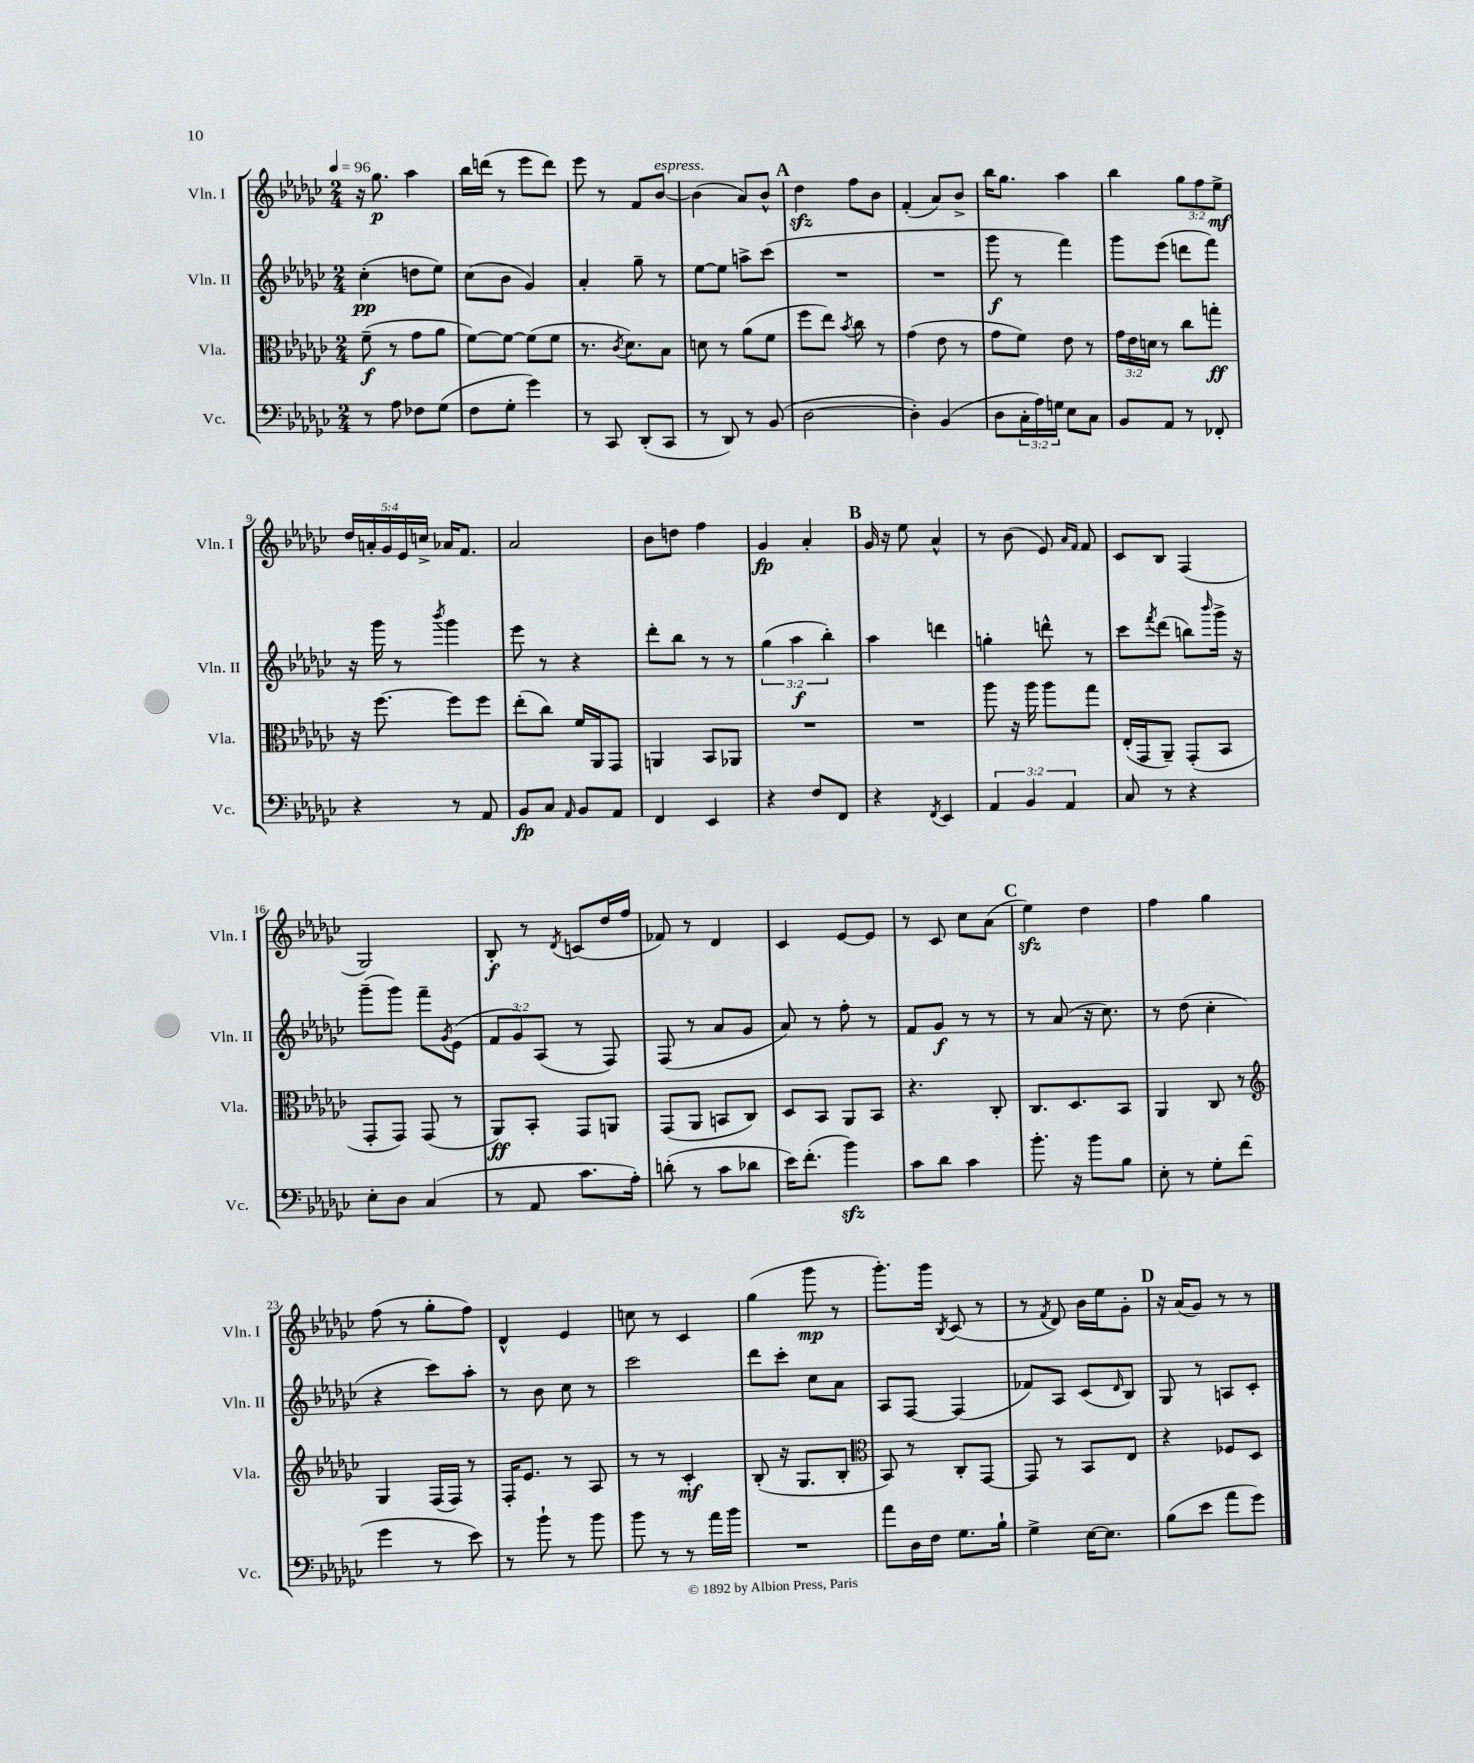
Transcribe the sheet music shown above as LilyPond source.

<<
\new StaffGroup <<
\new Staff = "s0" \with { instrumentName = "Vln. I" shortInstrumentName = "Vln. I" } {
    \clef treble \key ges \major \numericTimeSignature \time 2/4 \override Staff.TupletNumber.text = #tuplet-number::calc-fraction-text \tempo 4 = 96
    r16 ges''8.\p aes''4 |
    bes''16 d'''16( r8 ees'''8 d'''8) |
    ees'''8 r8 f'8 bes'8~^\markup { \italic "espress." } |
    bes'4( aes'8) bes'8-^ |
    \mark \markup { \bold "A" } des''4\sfz f''8 bes'8 |
    f'4-.( aes'8) bes'8-> |
    bes''16 ges''8. aes''4 |
    bes''4 \tuplet 3/2 { ges''8 f''8 ees''8->\mf } |
    \tuplet 5/4 { des''16 a'16-. ges'16 ees'16 c''16-> } aes'16 f'8. |
    aes'2 |
    bes'8 d''8 f''4 |
    ges'4\fp aes'4-. |
    \mark \markup { \bold "B" } ges'16 r16 ees''8 aes'4-^ |
    r8 bes'8( ees'8) \grace { aes'16 f'16 } f'8 |
    ces'8 bes8 f4( |
    ges2) |
    bes8-.\f r8 \acciaccatura { des'8 } c'8( des''16 f''16 |
    fes'8) r8 des'4 |
    ces'4 ees'8~ ees'8 |
    r8 ces'8 ces''8 aes'8( |
    \mark \markup { \bold "C" } ees''4\sfz) des''4 |
    f''4 ges''4 |
    f''8( r8 ges''8-. f''8) |
    des'4-^ ees'4 |
    c''8 r8 ces'4 |
    ges''4( ges'''8\mp r8 |
    ges'''8.-.) ges'''16 \acciaccatura { bes8 } ces'8( r8 |
    r8 \acciaccatura { f'8 } des'8) bes'16 ees''16 ges'8-. |
    \mark \markup { \bold "D" } r16 aes'16( ges'8) r8 r8 \bar "|." |
}
\new Staff = "s1" \with { instrumentName = "Vln. II" shortInstrumentName = "Vln. II" } {
    \clef treble \key ges \major \numericTimeSignature \time 2/4 \override Staff.TupletNumber.text = #tuplet-number::calc-fraction-text
    ces''4-.\pp( d''8 ees''8) |
    ces''8( bes'8 ges'4) |
    aes'4-. ges''8-- r8 |
    ees''8~ ees''8 a''8-> ces'''8( |
    \mark \markup { \bold "A" } R2 |
    R2 |
    ges'''8\f r8 f'''4) |
    ges'''8 ees'''8( d'''8 f'''8) |
    r16 ges'''16 r8 \acciaccatura { bes'''8 } ges'''4 |
    ees'''8 r8 r4 |
    des'''8-. bes''8 r8 r8 |
    \tuplet 3/2 { ges''4( aes''4\f bes''4-.) } |
    \mark \markup { \bold "B" } aes''4 d'''4 |
    g''4-. d'''8-^ r8 |
    ces'''8 \acciaccatura { f'''8 } des'''8( b''8) \grace { bes'''16 } ges'''16-> r16 |
    ges'''8--( ges'''8) f'''8-- \acciaccatura { ges'8 } ees'8( |
    \tuplet 3/2 { f'8 ges'8) aes8( } r8 f8) |
    f8( r8 aes'8 ges'8 |
    aes'8) r8 f''8-. r8 |
    f'8 ges'8\f r8 r8 |
    \mark \markup { \bold "C" } r8 aes'8( r16 ces''8.) |
    r8 des''8( ces''4-. |
    r4 ces'''8) aes''8-. |
    r8 bes'8 ces''8 r8 |
    ces'''2 |
    des'''8 ces'''8-. ces''8 aes'8 |
    aes8 f8~ f4( |
    fes'8) aes8 ces'8( \grace { des'16 } bes8) |
    \mark \markup { \bold "D" } ges8 r8 a8 ces'8-. \bar "|." |
}
\new Staff = "s2" \with { instrumentName = "Vla." shortInstrumentName = "Vla." } {
    \clef alto \key ges \major \numericTimeSignature \time 2/4 \override Staff.TupletNumber.text = #tuplet-number::calc-fraction-text
    f'8--\f( r8 ges'8 aes'8 |
    f'8~) f'8~ f'8( f'8 |
    r8. \acciaccatura { ces'8 } des'8.) bes8 |
    d'8 r8 aes'8( f'8 |
    \mark \markup { \bold "A" } f''8 ees''8) \acciaccatura { bes'8 } ces''8 r8 |
    ges'4( ees'8 r8 |
    ges'8 f'8) ees'8 r8 |
    \tuplet 3/2 { ges'16 ees'16 d'16 } r8 ces''8 g''8-.\ff |
    r16 f''8.~ f''8 f''8 |
    ees''8-.( ces''8) f'16 aes,16 ges,8 |
    a,4 bes,8 aes,8 |
    R2 |
    \mark \markup { \bold "B" } R2 |
    aes''8 r16 aes''16 aes''8 ges''8 |
    ees16-.( ges,16 aes,8--) ges,8-.( bes,8 |
    ges,8-. ges,8) ges,8( r8 |
    aes,8\ff) bes,8-. ges,8 a,8 |
    ges,8( aes,8 b,8 ces8) |
    des8 bes,8 aes,8 bes,8 |
    r4. ces8-. |
    \mark \markup { \bold "C" } ces8. des8. bes,8 |
    aes,4 ces8 r8 |
    \clef treble ges4 f16( f16) r8 |
    f16-. ees'8. r8 aes8 |
    r8 r8 ces'4-.\mf |
    bes8-.( r16 ges8. bes8-. |
    \clef alto bes,8) r8 ces8-. ges,8~ |
    ges,8 r8 bes,8 ees8 |
    \mark \markup { \bold "D" } r4 fes8 des8 \bar "|." |
}
\new Staff = "s3" \with { instrumentName = "Vc." shortInstrumentName = "Vc." } {
    \clef bass \key ges \major \numericTimeSignature \time 2/4 \override Staff.TupletNumber.text = #tuplet-number::calc-fraction-text
    r8 aes8 fes8 ges8( |
    f8 ges8-. ges'4) |
    r8 ces,8 des,8-.( ces,8 |
    r8 des,8) r8 bes,8( |
    \mark \markup { \bold "A" } des2~ |
    des4-.) bes,4( |
    des8 \tuplet 3/2 { ces16-. aes16) g16 } ees8 ces8 |
    bes,8 aes,8 r8 fes,8-. |
    r4 r8 aes,8 |
    bes,8\fp ces8 \grace { aes,16 } bes,8 aes,8 |
    f,4 ees,4 |
    r4 f8 f,8 |
    \mark \markup { \bold "B" } r4 \acciaccatura { f,8 } ees,4 |
    \tuplet 3/2 { aes,4 bes,4 aes,4 } |
    ces8 r8 r4 |
    ees8-. des8 ces4( |
    r8 aes,8 ces'8. aes16-.) |
    d'8-.( r8 ces'8 des'8 |
    ees'16) f'8.-.( bes'4\sfz) |
    ces'8 des'8 ces'4 |
    \mark \markup { \bold "C" } bes'8.-. r16 bes'8 bes8 |
    ees8-. r8 ges8-. f'8( |
    ges'4 r8 ees'8) |
    r8 bes'8-! r8 bes'8 |
    bes'8 r8 r8 aes'16 bes'16 |
    R2 |
    aes'8 des16 f16 ges8. bes16-! |
    ges4-> ees16~ ees8. |
    \mark \markup { \bold "D" } bes8( ees'8 aes'8 ges'8) \bar "|." |
}
>>
>>
